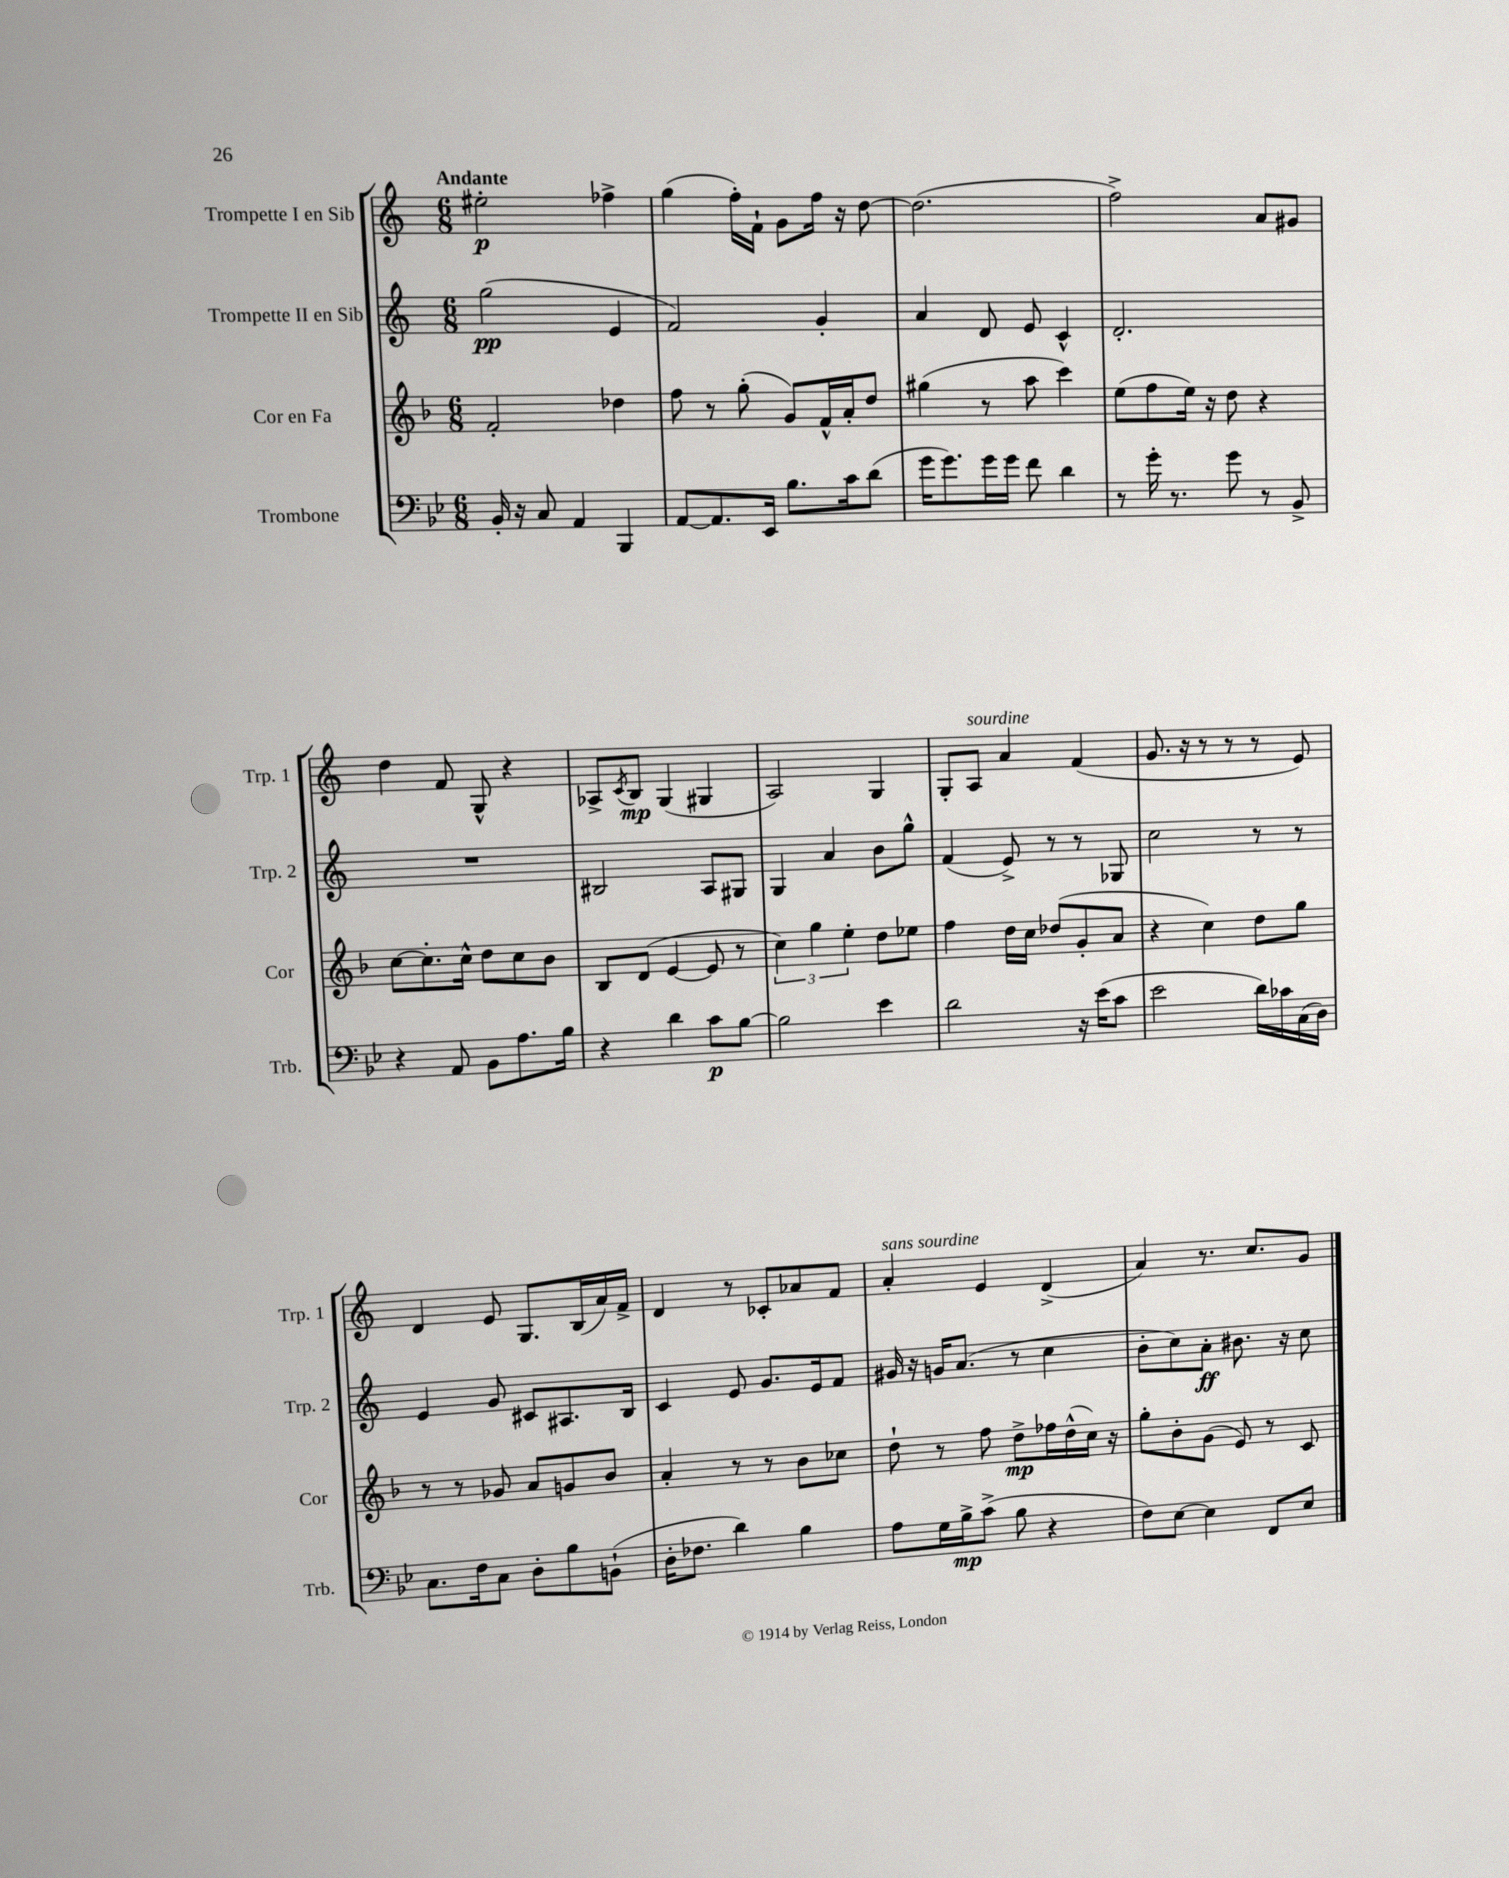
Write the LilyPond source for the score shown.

<<
\new StaffGroup <<
\new Staff = "s0" \with { instrumentName = "Trompette I en Sib" shortInstrumentName = "Trp. 1" } {
    \clef treble \key c \major \numericTimeSignature \time 6/8 \tempo "Andante"
    eis''2-.\p fes''4-> |
    g''4( f''16-.) f'16-! g'8 f''16 r16 d''8~ |
    d''2.( |
    f''2->) a'8 gis'8 |
    d''4 f'8 g8-^ r4 |
    aes8-> \acciaccatura { c'8 } b8\mp g4( gis4 |
    a2) g4 |
    g8-. a8^\markup { \italic "sourdine" } a'4 f'4( |
    g'8. r16 r8 r8 r8 e'8) |
    d'4 e'8 g8. b16( a'16) f'16-> |
    d'4 r8 ces'8-. aes'8 f'8 |
    a'4-.^\markup { \italic "sans sourdine" } e'4 d'4->( |
    a'4) r8. c''8. g'8 \bar "|." |
}
\new Staff = "s1" \with { instrumentName = "Trompette II en Sib" shortInstrumentName = "Trp. 2" } {
    \clef treble \key c \major \numericTimeSignature \time 6/8
    g''2\pp( e'4 |
    f'2) g'4-. |
    a'4 d'8 e'8 c'4-^ |
    d'2.-. |
    R2. |
    bis2 a8 gis8 |
    g4 a'4 b'8 g''8-^ |
    f'4( e'8->) r8 r8 ges8 |
    c''2 r8 r8 |
    e'4 g'8 cis'8 ais8. b16 |
    c'4 e'8 g'8. e'16 f'8 |
    gis'16 r16 g'16 a'8.( r8 c''4 |
    b'8-. c''8) a'8-.\ff bis'8. r16 c''8 \bar "|." |
}
\new Staff = "s2" \with { instrumentName = "Cor en Fa" shortInstrumentName = "Cor" } {
    \clef treble \key f \major \numericTimeSignature \time 6/8
    f'2-. des''4 |
    f''8 r8 g''8-.( g'8) f'16-^ a'16-. d''8 |
    gis''4( r8 a''8 c'''4) |
    e''8( f''8 e''16) r16 d''8 r4 |
    c''8~ c''8.-. c''16-^ d''8 c''8 bes'8 |
    bes8 d'8( e'4~ e'8 r8 |
    \tuplet 3/2 { c''4) g''4 e''4-. } d''8 ees''8 |
    f''4 d''16 c''16 des''8( g'8-. a'8 |
    r4 c''4) d''8 g''8 |
    r8 r8 ges'8 a'8 g'8 bes'8 |
    a'4-. r8 r8 bes'8 ces''8 |
    d''8-! r8 f''8 d''8->\mp fes''16 d''16-^( c''16) r16 |
    g''8-. bes'8-. g'8( e'8) r8 c'8 \bar "|." |
}
\new Staff = "s3" \with { instrumentName = "Trombone" shortInstrumentName = "Trb." } {
    \clef bass \key bes \major \numericTimeSignature \time 6/8
    bes,16-. r16 c8 a,4 bes,,4 |
    a,8~ a,8. ees,16 bes8. c'16 d'8( |
    g'16 g'8.) g'16 g'16 f'8 d'4 |
    r8 g'16-. r8. g'8 r8 bes,8-> |
    r4 a,8 bes,8 a8. bes16 |
    r4 d'4 c'8\p bes8~ |
    bes2 ees'4 |
    d'2 r16 ees'16( c'8 |
    ees'2 d'16) ces'16 c16( d16) |
    c8. f16 c8 d8-. bes8 b,8-!( |
    d16-. fes8. d'4) bes4 |
    a8 g16 bes16->\mp c'8->( bes8 r4 |
    f8) ees8~ ees4 f,8 ees8 \bar "|." |
}
>>
>>
\layout { \context { \Score \remove "Bar_number_engraver" } }
